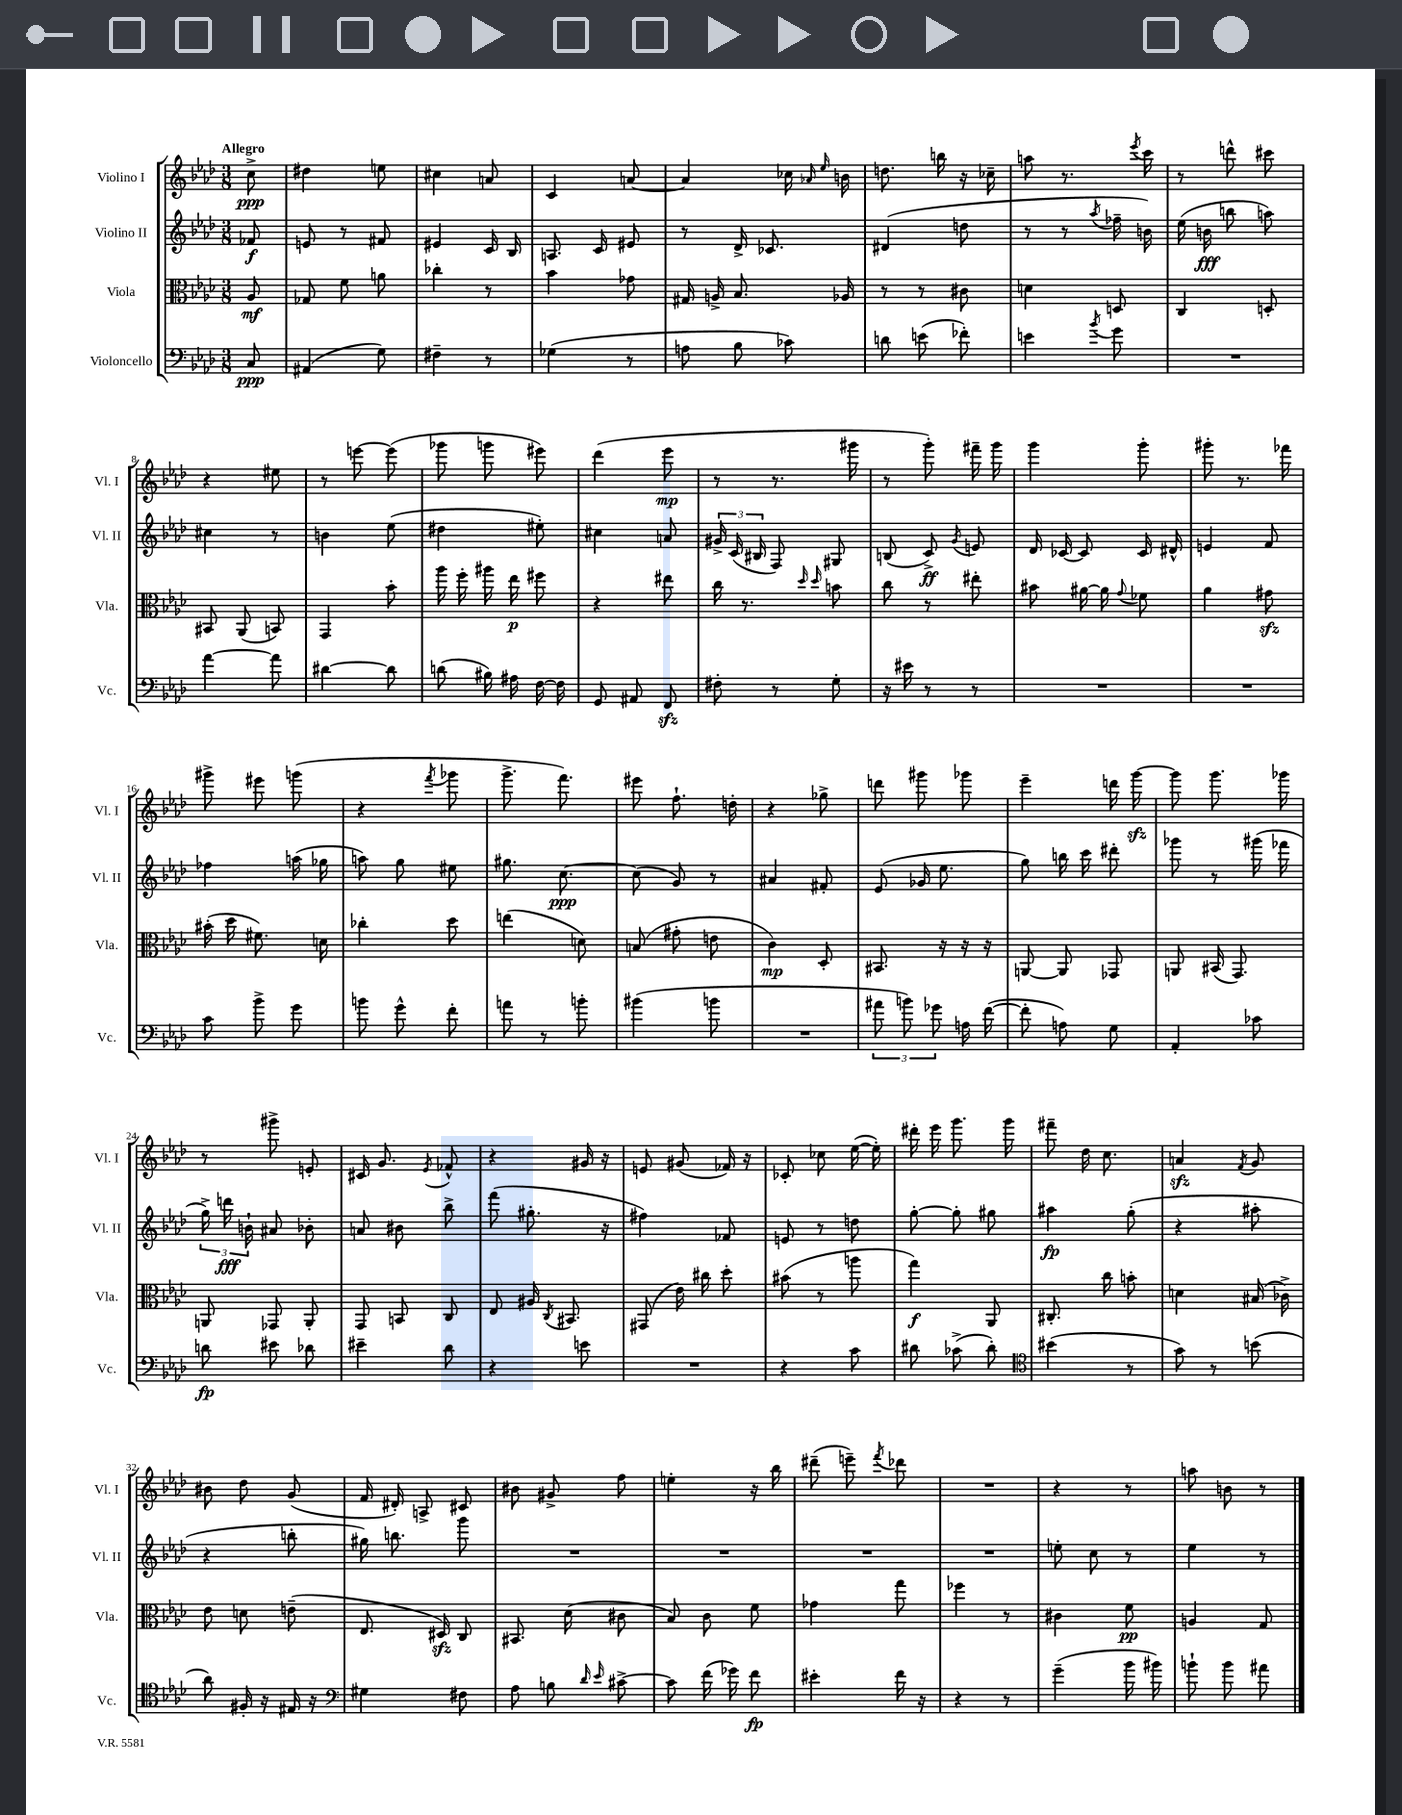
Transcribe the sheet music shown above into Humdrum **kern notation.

**kern	**kern	**kern	**kern
*staff4	*staff3	*staff2	*staff1
*clefF4	*clefC3	*clefG2	*clefG2
*k[b-e-a-d-]	*k[b-e-a-d-]	*k[b-e-a-d-]	*k[b-e-a-d-]
*M3/8	*M3/8	*M3/8	*M3/8
8C	8A-	8f-	8cc^
=	=	=	=
(4AA#	8G-	8e	4dd#
.	8f	8r	.
8G)	8a	8f#	8ee
=	=	=	=
4F#~	4cc-'	4e#	4cc#
8r	8r	16c	8a
.	.	16B-	.
=	=	=	=
(4G-	4b-	8.A	4c
.	.	16c	.
8r	8g-	8e#	[8a
=	=	=	=
8A	16G#	8r	4a]
.	16A^	.	.
8B-	8.B-	16d-^	.
.	.	8.c-	.
8c-)	.	.	16cc-
.	.	.	16qqa-
.	.	.	16qqee-
.	16A-	.	16b
=	=	=	=
8d	8r	(4d#	8.dd
(8e	8r	.	.
.	.	.	16bb
8f-')	8c#	8dd	16r
.	.	.	16cc-~
=	=	=	=
4e	4d	8r	8aa
.	.	8r	8.r
8qb-	.	8qaa-	.
8g	8D	16ff-~	.
.	.	.	8qeee-
.	.	16b)	16ccc
=	=	=	=
4.r	4C	(16ee-	8r
.	.	16b	.
.	.	8bb	8ddd^^
.	8D'	8aa)	8ccc#
=	=	=	=
[4a-	8BB#	4cc#	4r
.	(8AA-	.	.
8a-]	8BB)	8r	8ee#
=	=	=	=
[4d#	4GG	4b	8r
.	.	.	[8eee
8d#]	8b-'	(8ee-	(8eee]
=	=	=	=
(8d	16aa-	4dd#	8ggg-
.	16ff'	.	.
16B#)	16aa#	.	8ggg
16A#	16ee-	.	.
[16F	8ff#	8ee#')	8eee#)
16F]	.	.	.
=	=	=	=
8GG	4r	4cc#	(4ddd-
8AA#	.	.	.
8FF	8ee#	8a	8eee-
=	=	=	=
8F#'	16cc	24g#^	8r
.	.	(24c	.
.	8.r	.	.
.	.	24B#	.
8r	.	8F)	8.r
.	16qqdd-	.	.
.	16qqdd-	.	.
8G'	8b	8G#	.
.	.	.	16ggg#
=	=	=	=
16r	8cc	(8B	8r
16e#	.	.	.
8r	8r	8c^)	8ggg')
.	.	8qg	.
8r	8ee#'	8e	16fff#~
.	.	.	16ggg
=	=	=	=
4.r	8b#	16d-	4ggg
.	.	[16c-	.
.	[16a#	8c-]	.
.	16a#]	.	.
.	8qqg	.	.
.	8f-	16c-	8ggg'
.	.	16d#^^	.
=	=	=	=
4.r	4a-	4e	8ggg#'
.	.	.	8.r
.	8g#	8f	.
.	.	.	16fff-
=	=	=	=
8c	(16b#'	4ff-	8ggg#^
.	16dd-	.	.
8b-^	8.f#)	.	8eee#
8g	.	(16aa	(8ggg
.	16d	16gg-	.
=	=	=	=
8b	4cc-'	8aa)	4r
8g^^	.	8gg	.
.	.	.	8qfff
8f'	8dd-	8ee#	8ggg-
=	=	=	=
8a	(4ee	8.gg#	8.ggg^
8r	.	.	.
.	.	[8.cc	8.fff)
8b'	8d)	.	.
=	=	=	=
(4b#	(8B	(8cc]	8eee#
.	8g#'	8g)	8.ff`
8b	8e	8r	.
.	.	.	16dd'
=	=	=	=
4.r	4c)	4a#	4r
.	8D-'	8f#'	8gg-^
=	=	=	=
12a#	8.BB#	(8e-	8ddd
12b)	.	.	.
.	.	16g-	8ggg#
12g-	.	.	.
.	16r	8.ee-	.
16A	16r	.	8ggg-
([16f	16r	.	.
=	=	=	=
8f']	[8AA	8gg)	4eee-~
8A)	8AA]	16bb	.
.	.	16ccc	.
8G	8GG-	8ddd#'	16ddd
.	.	.	[16ggg
=	=	=	=
4AA-'	8AA	8ggg-	8ggg]
.	(16BB#	8r	8.ggg
.	8.GG)	.	.
8c-	.	(16ggg#	.
.	.	16fff-	16ggg-
=	=	=	=
8d	8AA	24gg^)	8r
.	.	24ddd	.
.	.	24b`	.
8e#	8GG-	8a#	8ggg#^
8d-	8AA'	8b-'	8e'
=	=	=	=
4e#~	8GG	8a	16c#
.	.	.	8.g
.	8BB	8b#	.
.	.	.	8qe-
8d-	8C	8bb-^	8f-^^
=	=	=	=
4r	8E-	(8fff	4r
.	16A#	8.gg#'	.
.	8qC	.	.
.	8.BB#	.	.
8e	.	.	16g#
.	.	16r	16r
=	=	=	=
4.r	(8GG#	4ff#)	8e
.	16e-)	.	(8g#
.	16cc#	.	.
.	8dd-'	8f-	16f-)
.	.	.	16r
=	=	=	=
4r	(8b#	8e	8c-'
.	8r	8r	8cc-
8c	8aa	8dd	([16ee-
.	.	.	16ee-'])
=	=	=	=
8d#	4gg)	[8gg'	16ddd#'
.	.	.	16eee-
(8c-^	.	8gg']	8.ggg
8d#')	8AA-	8gg#	.
.	.	.	16ggg
=	=	=	=
*clefC4	*	*	*
(4b#	8.C#'	4aa#	8fff#~
.	.	.	16dd-
.	16cc	.	8.cc
8r	8b'	(8gg'	.
=	=	=	=
8g)	4d	4r	4a
8r	.	.	.
.	.	.	8qf
(8b	(16B#	8aa#'	8g
.	16c-^)	.	.
=	=	=	=
8a-)	8e-	4r	8b#
16F#'	8d	.	8dd-
16r	.	.	.
16E#	(8e~	8bb'	(8g
16r	.	.	.
=	=	=	=
*clefF4	*	*	*
4G#	8.E-	16gg#)	16f
.	.	8.bb	16d#')
.	.	.	8A^
.	16D#)	.	.
8F#	8C	8ggg	8c#
=	=	=	=
8A-	8.BB#	4.r	8b#
8B	.	.	8g#^
.	(16d-	.	.
16qqd-	.	.	.
16qqe-	.	.	.
[8c#^	8c#	.	8ff
=	=	=	=
8c#]	8B-)	4.r	4ee'
(16f	8c	.	.
16g-)	.	.	.
8f	8f	.	16r
.	.	.	16bb-
=	=	=	=
4e#'	4g-	4.r	(8ddd#~
.	.	.	8eee~)
.	.	.	8qfff
16f	8gg	.	8ddd-
16r	.	.	.
=	=	=	=
4r	4ff-	4.r	4.r
8r	8r	.	.
=	=	=	=
(4g~	4c#	8ee'	4r
.	.	8cc	.
16b-	8f	8r	8r
16b#)	.	.	.
=	=	=	=
8b`	4A	4ee-	8aa
8b	.	.	8b
8a#	8G	8r	8r
==	==	==	==
*-	*-	*-	*-
